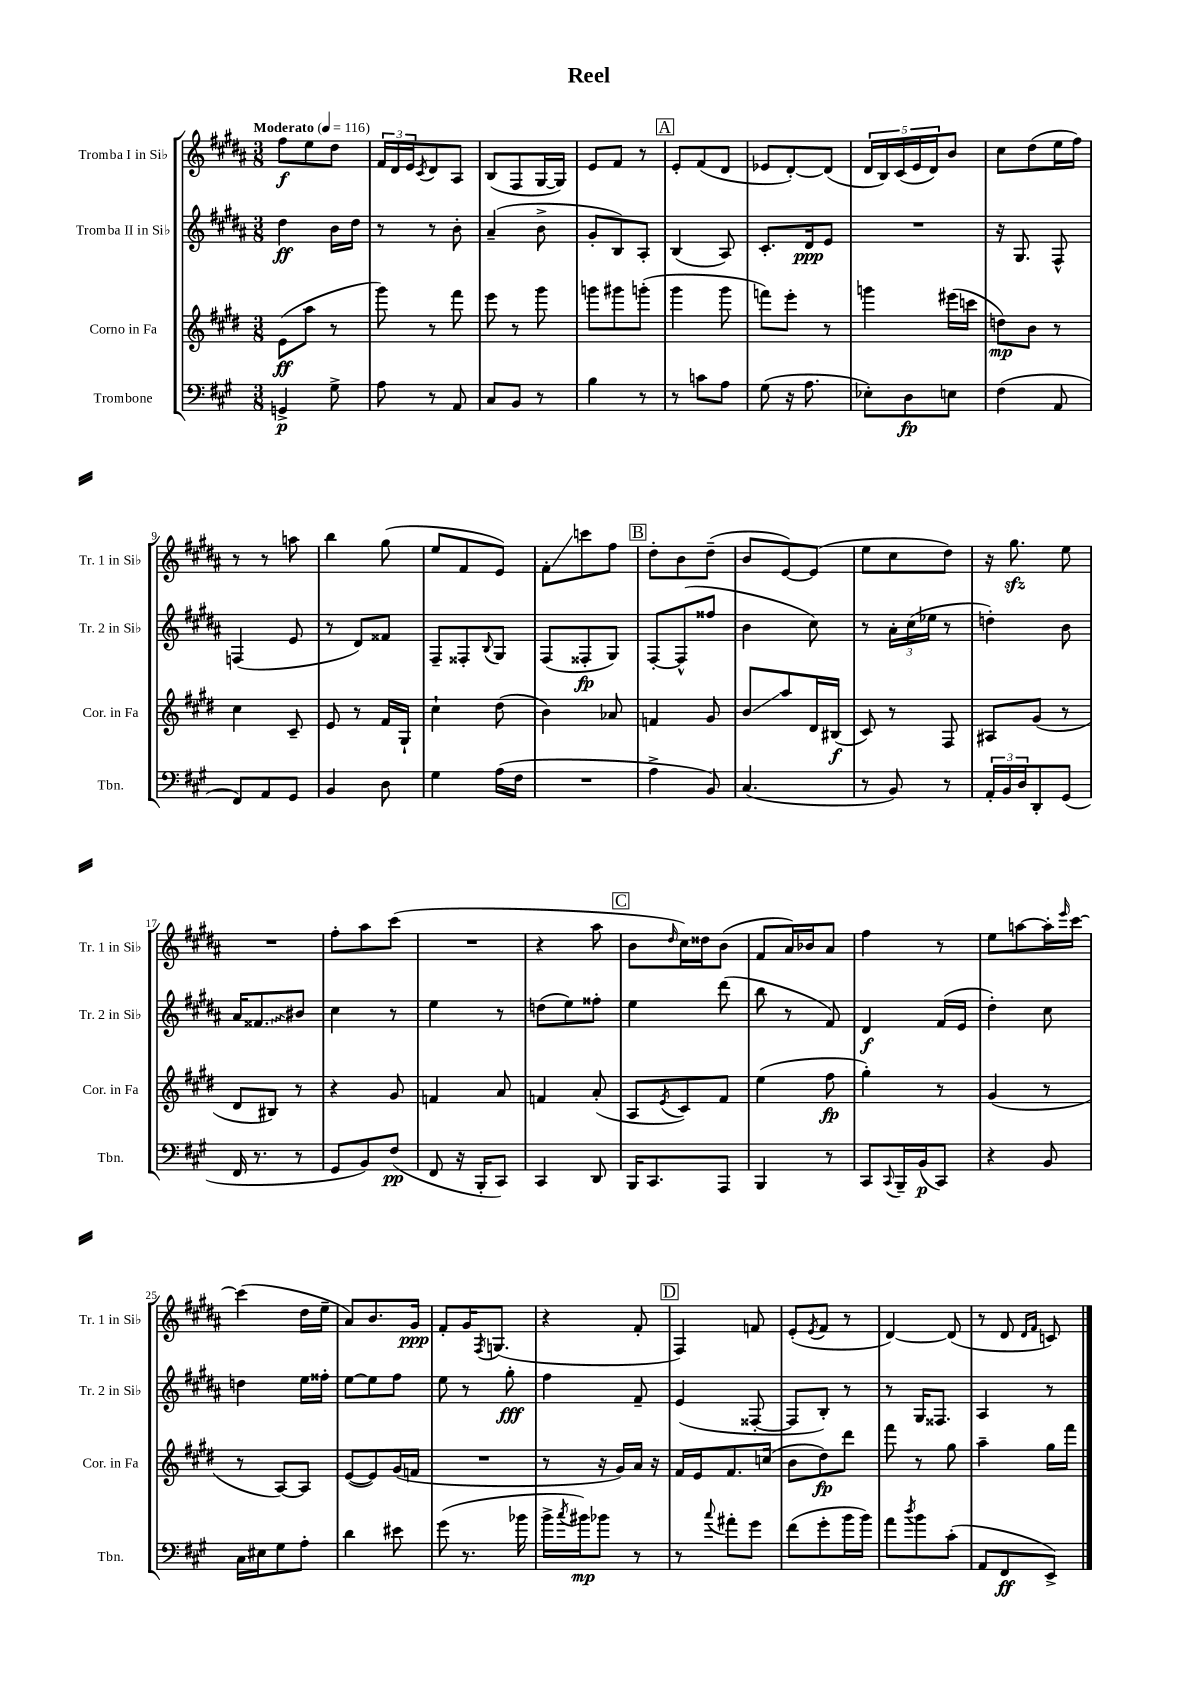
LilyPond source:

\header { title = "Reel" }
<<
\new StaffGroup <<
\new Staff = "s0" \with { instrumentName = "Tromba I in Sib" shortInstrumentName = "Tr. 1 in Sib" } {
    \clef treble \key b \major \numericTimeSignature \time 3/8 \tempo "Moderato" 4 = 116
    fis''8\f e''8 dis''8 |
    \tuplet 3/2 { fis'16 dis'16 e'16 } \acciaccatura { cis'8 } dis'8 ais8 |
    b8( fis8 gis16~ gis16) |
    e'8 fis'8 r8 |
    \mark \markup { \box "A" } e'8-. fis'8( dis'8 |
    ees'8 dis'8~-.) dis'8( |
    \tuplet 5/4 { dis'16 b16) cis'16( e'16 dis'16) } b'8 |
    cis''8 dis''8( e''16 fis''16) |
    r8 r8 a''8 |
    b''4 gis''8( |
    e''8 fis'8 e'8) |
    fis'8-.\glissando c'''8 fis''8 |
    \mark \markup { \box "B" } dis''8-. b'8 dis''8--( |
    b'8 e'8~) e'8( |
    e''8 cis''8 dis''8) |
    r16 gis''8.\sfz e''8 |
    R4. |
    fis''8-. ais''8 cis'''8( |
    R4. |
    r4 ais''8 |
    \mark \markup { \box "C" } b'8 \grace { dis''16 } cis''16) disis''16 b'8( |
    fis'8 ais'16) bes'16 ais'8 |
    fis''4 r8 |
    e''8 a''8~ a''16-. \grace { e'''16 } cis'''16~ |
    cis'''4( dis''16 e''16-- |
    ais'8) b'8. gis'16\ppp |
    fis'8-. gis'16 \acciaccatura { fis8 } g8.( |
    r4 fis'8-. |
    \mark \markup { \box "D" } fis4) f'8 |
    e'8-.( \acciaccatura { e'8 } fis'8 r8 |
    dis'4~) dis'8( |
    r8 dis'8 \grace { dis'16 fis'16 } c'8) \bar "|." |
}
\new Staff = "s1" \with { instrumentName = "Tromba II in Sib" shortInstrumentName = "Tr. 2 in Sib" } {
    \clef treble \key b \major \numericTimeSignature \time 3/8
    dis''4\ff b'16 dis''16 |
    r8 r8 b'8-. |
    ais'4--( b'8-> |
    gis'8-. b8) ais8-. |
    \mark \markup { \box "A" } b4( ais8) |
    cis'8.-. dis'16\ppp e'8 |
    R4. |
    r16 gis8. fis8-^ |
    f4( e'8 |
    r8 dis'8) fisis'8 |
    fis8-- fisis8-. \appoggiatura { b8 } gis8 |
    fis8( fisis8-.\fp gis8) |
    \mark \markup { \box "B" } fis8~-. fis8-^( fisis''8 |
    b'4 cis''8) |
    r8 \tuplet 3/2 { ais'16-. cis''16( ees''16 } r8 |
    d''4-.) b'8 |
    ais'16 \once \override Glissando.style = #'zigzag fisis'8.\glissando bis'8 |
    cis''4 r8 |
    e''4 r8 |
    d''8( e''8) fisis''8-. |
    \mark \markup { \box "C" } e''4 dis'''8( |
    b''8 r8 fis'8) |
    dis'4\f fis'16( e'16 |
    dis''4-.) cis''8 |
    d''4 e''16 fisis''16-. |
    e''8~ e''8 fis''8 |
    e''8 r8 gis''8-.\fff |
    fis''4 fis'8-- |
    \mark \markup { \box "D" } e'4( fisis8~-. |
    fisis8 b8-.) r8 |
    r8 gis16 fisis8. |
    ais4 r8 \bar "|." |
}
\new Staff = "s2" \with { instrumentName = "Corno in Fa" shortInstrumentName = "Cor. in Fa" } {
    \clef treble \key e \major \numericTimeSignature \time 3/8
    e'8\ff( a''8 r8 |
    gis'''8) r8 fis'''8 |
    e'''8 r8 gis'''8 |
    g'''8 gis'''8 g'''8-.( |
    \mark \markup { \box "A" } gis'''4 gis'''8 |
    f'''8) e'''8-. r8 |
    g'''4 eis'''16( c'''16 |
    d''8\mp) b'8 r8 |
    cis''4 cis'8-- |
    e'8 r8 fis'16 gis16-! |
    cis''4-! dis''8( |
    b'4) aes'8 |
    \mark \markup { \box "B" } f'4 gis'8 |
    b'8\glissando a''8 dis'16 bis16\f( |
    cis'8) r8 fis8 |
    ais8 gis'8( r8 |
    dis'8 bis8) r8 |
    r4 gis'8 |
    f'4 a'8 |
    f'4 a'8-.( |
    \mark \markup { \box "C" } a8 \acciaccatura { e'8 } cis'8) fis'8 |
    e''4( fis''8\fp |
    gis''4-.) r8 |
    gis'4( r8 |
    r8 a8~) a8 |
    e'8~( e'8) gis'16( f'16 |
    R4. |
    r8 r16 gis'16) a'16 r16 |
    \mark \markup { \box "D" } fis'16 e'16 fis'8. c''16( |
    b'8 dis''8\fp) dis'''8 |
    fis'''8 r8 gis''8 |
    a''4-- gis''16 fis'''16 \bar "|." |
}
\new Staff = "s3" \with { instrumentName = "Trombone" shortInstrumentName = "Tbn." } {
    \clef bass \key a \major \numericTimeSignature \time 3/8
    g,4->\p gis8-> |
    a8 r8 a,8 |
    cis8 b,8 r8 |
    b4 r8 |
    \mark \markup { \box "A" } r8 c'8 a8 |
    gis8( r16 a8. |
    ees8-.) d8\fp e8 |
    fis4( a,8 |
    fis,8) a,8 gis,8 |
    b,4 d8 |
    gis4 a16( fis16 |
    R4. |
    \mark \markup { \box "B" } a4-> b,8) |
    cis4.( |
    r8 b,8) r8 |
    \tuplet 3/2 { a,16-. b,16 d16 } d,8-. gis,8( |
    fis,16 r8. r8 |
    gis,8 b,8) fis8\pp( |
    fis,8 r16 b,,16-. cis,8) |
    cis,4 d,8 |
    \mark \markup { \box "C" } b,,16 cis,8. a,,8 |
    b,,4 r8 |
    cis,8 \appoggiatura { cis,8 } b,,16-- b,16\p( cis,8) |
    r4 b,8 |
    cis16 eis16 gis8 a8-. |
    d'4 eis'8 |
    gis'8( r8. bes'16 |
    b'16-> \acciaccatura { cis''8 } bis'16\mp) bes'8 r8 |
    \mark \markup { \box "D" } r8 \appoggiatura { cis''8 } ais'8-. gis'8 |
    fis'8( gis'8-. b'16 b'16) |
    a'8 \acciaccatura { d''8 } b'8 cis'8-.( |
    a,8 fis,8\ff e,8->) \bar "|." |
}
>>
>>
